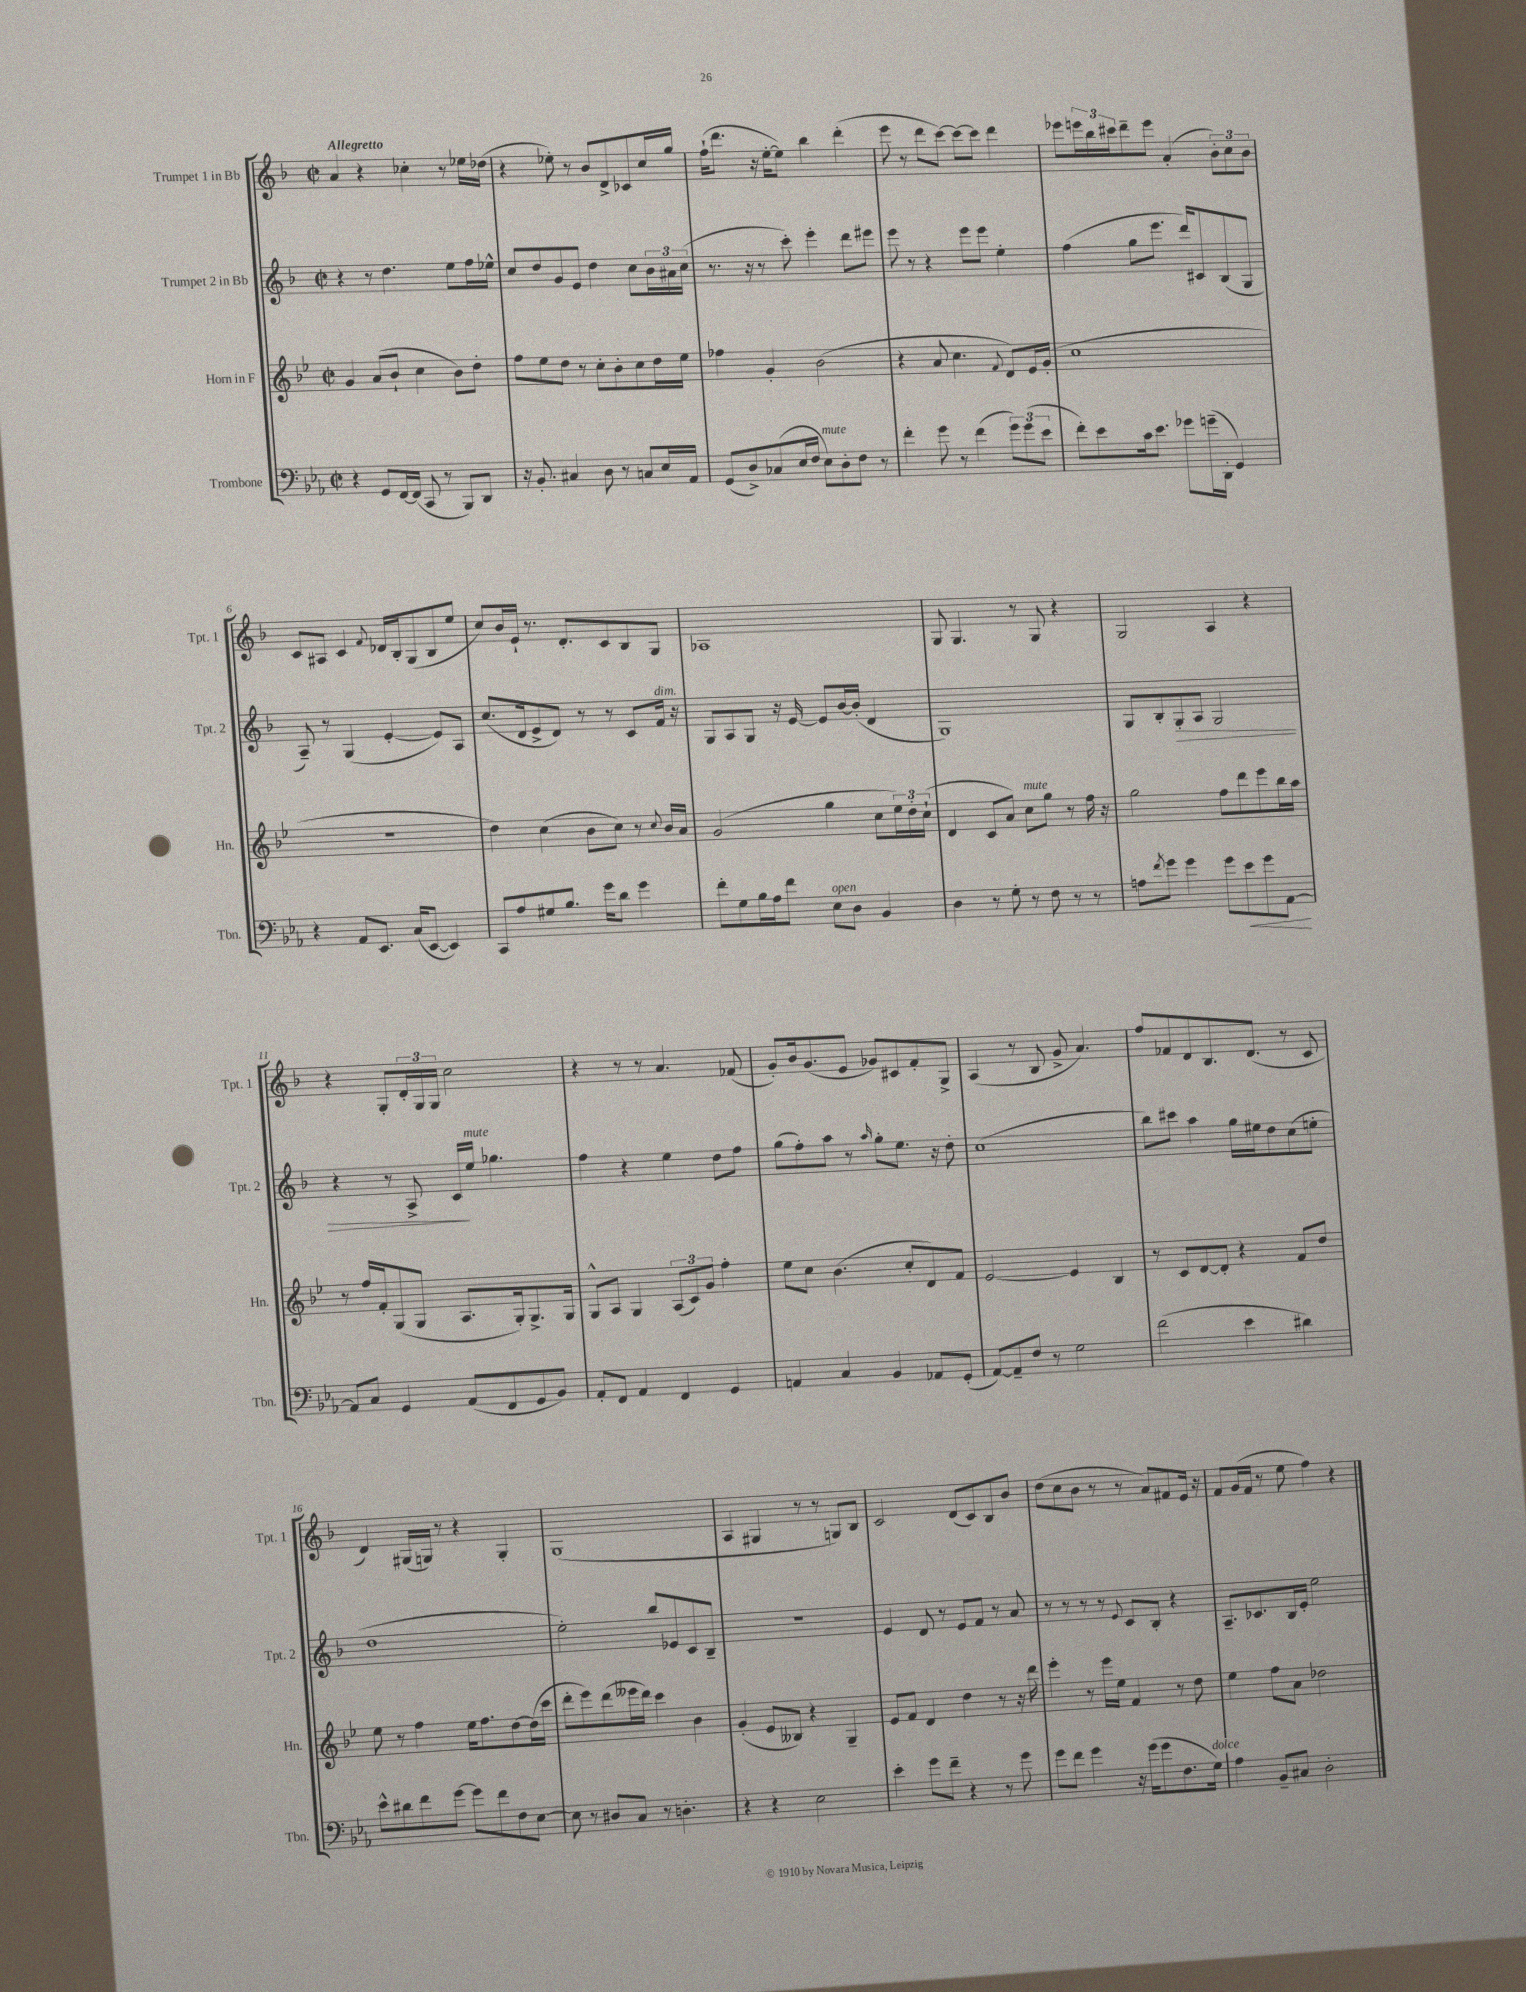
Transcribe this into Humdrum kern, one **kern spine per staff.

**kern	**dynam	**kern	**kern	**dynam	**kern
*part4	*part4	*part3	*part2	*part2	*part1
*staff4	*staff4	*staff3	*staff2	*staff2	*staff1
*I"Trombone	*	*I"Horn in F	*I"Trumpet 2 in Bb	*	*I"Trumpet 1 in Bb
*I'Tbn.	*	*I'Hn.	*I'Tpt. 2	*	*I'Tpt. 1
*clefF4	*	*clefG2	*clefG2	*	*clefG2
*k[b-e-a-]	*	*k[b-e-]	*k[b-]	*	*k[b-]
*M2/2	*	*M2/2	*M2/2	*	*M2/2
*met(c|)	*	*met(c|)	*met(c|)	*	*met(c|)
=1	=1	=1	=1	=1	=1
!	!	!	!	!	!LO:TX:a:B:t=Allegretto
4r	.	4g/	4r	.	4a/
8GG/L	.	(8a/L	8r	.	4r
[16FF/L	.	8b-`/J	4.dd\	.	.
(16FF/JJ]	.	.	.	.	.
8CC/	.	4cc\	.	.	4cc-X'\
8r	.	.	.	.	.
8BBB-/L)	.	8b-\L)	8ee\L	.	8r
8DD/J	.	8dd'\J	16ff\L	.	16ee-X\LL
.	.	.	16ee-X^^\JJ	.	(16dd-X\JJ
=2	=2	=2	=2	=2	=2
16r	.	8ff\L	8cc/L	.	4r
8.BB-'/	.	.	.	.	.
.	.	8ee-\	8dd/	.	.
4C#X/	.	8dd\J	8g/	.	8ee-X'\)
.	.	8r	8e/J	.	8r
8D\	.	8cc'\L	4dd\	.	8b-/L
8r	.	8b-'\	.	.	8d^/
8Cn/L	.	8cc\	8cc\L	.	8c-X/
16E-/L	.	16dd\L	24b-\L	.	16cc/L
.	.	.	24a#X\	.	.
16AA-/JJ	.	16ee-\JJ	.	.	16gg/JJ
.	.	.	(24cc\JJ	.	.
=3	=3	=3	=3	=3	=3
(8GG/L	.	4ff-X\	8.r	.	(16ff`\KL
.	.	.	.	.	8.ddd\J
8D^/)	.	.	.	.	.
.	.	.	16r	.	.
(8C-X/	.	4g'/	8r	.	16r
.	.	.	.	.	[16ee'\KL
16E-/L	.	.	8ccc'\)	.	8ee\J])
16F/JJ	.	.	.	.	.
!LO:TX:a:i:t=mute	!	!	!	!	!
8E-\L)	.	(2b-\	4eee'\	.	4bb-\
8D'\	.	.	.	.	.
8F\J	.	.	8ddd\L	.	(4ddd'\
8r	.	.	8eee#X\J	.	.
=4	=4	=4	=4	=4	=4
4f'\	.	4r	8eee\	.	8eee\
.	.	.	8r	.	8r
8g\	.	8a/	4r	.	8ddd\L
8r	.	4.cc\	.	.	[8ccc\J)
(4f\	.	.	8eee\L	.	8ccc\L_
.	.	.	8eee\J	.	8ccc\J]
.	.	8qqf/	.	.	.
12g\L)	.	8d/L)	4ee'\	.	4ddd\
(12g\	.	.	.	.	.
.	.	16e-/L	.	.	.
12e-\J	.	.	.	.	.
.	.	(16g'/JJ	.	.	.
=5	=5	=5	=5	=5	=5
8f'\L)	.	1cc	(4ff\	.	8eee-X\L
8e-\	.	.	.	.	24eeen\L
.	.	.	.	.	24bb-\
.	.	.	.	.	24ccc#X\J
16c\k	.	.	8gg\L	.	8ddd~\
8.e-\J	.	.	.	.	.
.	.	.	8.eee\J	.	8eee\J
8g-X\L	.	.	.	.	(4a'/
.	.	.	16ddd/KL)	.	.
(16gn~\L	.	.	8c#X/	.	.
16DD'\JJ	.	.	.	.	.
4GG/)	.	.	(8B-/	.	12b-'\L)
.	.	.	.	.	12cc\
.	.	.	8G/J	.	.
.	.	.	.	.	12b-\J
!!LO:LB:g=z
=6	=6	=6	=6	=6	=6
4r	.	1r	8A~/)	.	8c/L
.	.	.	8r	.	8A#X/J
8AA-/L	.	.	(4G/	.	4c/
8.EE-/J	.	.	.	.	.
.	.	.	.	.	8qqf/
.	.	.	[4e'/	.	16d-X/LL
(16C/KL	.	.	.	.	16B-'/J
[8EE-/J	.	.	.	.	(8G/
4EE-/])	.	.	8e/L])	.	8B-/
.	.	.	8A/J	.	8ee/J
=7	=7	=7	=7	=7	=7
8CC/L	.	4dd\)	(8.cc/L	.	8cc/L)
8A-/	.	.	.	.	16b-/L
.	.	.	16d/k	.	16e`/JJ
8G#X/	.	(4cc\	8e^/	.	8.r
8.B-/J	.	.	8d/J)	.	.
.	.	.	.	.	8.d'/L
.	.	8b-\L	8r	.	.
16g\KL	.	.	.	.	.
8d\J	.	8cc\J)	8r	.	8c/
4g\	.	8r	8c/L	.	8B-/
.	.	8qqcc/	.	.	.
!	!	!	!LO:TX:a:i:t=dim.	!	!
.	.	16b-/LL	16f/Jk	.	8G/J
.	.	16a/JJ	16r	.	.
=8	=8	=8	=8	=8	=8
8f'\L	.	(2g/	8G/L	.	1A-X
8G\	.	.	8A/	.	.
16B-\L	.	.	8G/J	.	.
16A-\J	.	.	.	.	.
8f\J	.	.	16r	.	.
.	.	.	[16e/	.	.
!LO:TX:a:i:t=open	!	!	!	!	!
8E-\L	.	4gg\	8e/L]	.	.
8D\J	.	.	[16b-/L	.	.
.	.	.	(16b-'/JJ]	.	.
4BB-/	.	8cc\L	4d/	.	.
.	.	24ee-\L)	.	.	.
.	.	24dd'\	.	.	.
.	.	(24cc`\JJ	.	.	.
=9	=9	=9	=9	=9	=9
4D\	.	4d/	1G)	.	8G/
.	.	.	.	.	4.G/
8r	.	8c/L	.	.	.
8G'\	.	8a/J)	.	.	.
!	!	!LO:TX:a:i:t=mute	!	!	!
8r	.	8cc\L	.	.	8r
8F\	.	8gg\J	.	.	8G/
8r	.	8r	.	.	4r
8r	.	16ff\	.	.	.
.	.	16r	.	.	.
=10	=10	=10	=10	=10	=10
8An\L	.	2gg\	8G/L	.	2G/
8qf/	.	.	.	.	.
8g\J	.	.	8B-'/	.	.
!	!	!	!	!LO:HP:b	!
4g\	.	.	8G'/	>	.
.	.	.	8A/J	.	.
8g\L	.	8ff\L	2G/	.	4A/
!	!LO:HP:b	!	!	!	!
8e-\	<	8ddd\	.	.	.
8g\	.	8eee-\	.	.	4r
[8AA-\J	.	16bb-\L	.	.	.
.	.	16aa\JJ	.	.	.
.	[	.	.	.	.
!!LO:LB:g=z
=11	=11	=11	=11	=11	=11
8AA-/L]	.	8r	4r	.	4r
8C/J	.	16ff/LL	.	.	.
.	.	16f'/J	.	.	.
4GG/	.	(8G/	8r	.	8G'/L
.	.	8G/J	8A^/	.	24d'/L
.	.	.	.	.	24G/
.	.	.	.	.	24G/JJ
(8AA-/L	.	8.A/L	16c/LL	.	2cc\
!	!	!	!LO:TX:a:i:t=mute	!	!
.	.	.	16ee/JJ	]	.
8FF/	.	.	4.gg-X\	.	.
.	.	16G'/k)	.	.	.
8GG/	.	8.G^/	.	.	.
8BB-/J)	.	.	.	.	.
.	.	16G/Jk	.	.	.
=12	=12	=12	=12	=12	=12
8AA-'/L	.	8G^^/L	4ff\	.	4r
8FF/J	.	8A/J	.	.	.
4AA-/	.	4G/	4r	.	8r
.	.	.	.	.	8r
4FF/	.	(12A/L	4ee\	.	4.a/
.	.	12c/)	.	.	.
.	.	12g/J	.	.	.
4GG/	.	4ff'\	8dd\L	.	.
.	.	.	8ff\J	.	(8f-X/
=13	=13	=13	=13	=13	=13
4AAn/	.	8ee-\L	(8gg\L	.	8g'/L)
.	.	8cc\J	8ff'\)	.	16b-/k
.	.	.	.	.	(8.g/
4C/	.	(4.b-\	8aa\J	.	.
.	.	.	8r	.	8e/J
.	.	.	16qqaa/	.	.
4BB-/	.	.	8gg'\L	.	8g-X/L)
.	.	8cc'/L	8.ee\J	.	8c#X/
8AA-X/L	.	8d/)	.	.	8f'/
.	.	.	16r	.	.
(8GG'/J	.	8f/J	8dd'\	.	8G^/J
=14	=14	=14	=14	=14	=14
[8AA-/L)	.	[2e-/	(1cc	.	(4A/
8AA-~/]	.	.	.	.	.
8F/J	.	.	.	.	8r
8r	.	.	.	.	8B-/
2G\	.	4e-/]	.	.	8g^/
.	.	.	.	.	4.a/)
.	.	4B-/	.	.	.
=15	=15	=15	=15	=15	=15
(2f\	.	8r	8bb-\L)	.	8ff/L
.	.	8c/L	8ccc#X\J	.	8f-X/
.	.	[8d/	4aa\	.	8d/
.	.	8d'/J]	.	.	8.B-/
4e-\	.	4r	16gg\LL	.	.
.	.	.	16ee#X\J	.	(8.d/J
.	.	.	8dd\	.	.
4d#X\)	.	8f/L	(8cc\	.	8r
.	.	8dd/J	8een'\J	.	8c/
!!LO:LB:g=z
=16	=16	=16	=16	=16	=16
8e-^^\L	.	8ee-\	1dd	.	4d/)
8d#X\	.	8r	.	.	.
8f\	.	4ff\	.	.	(16G#X/LL
.	.	.	.	.	16Gn/JJ)
[8g\J	.	.	.	.	8r
8g\L]	.	16ee-\KL	.	.	4r
.	.	8.ff\	.	.	.
8f\	.	.	.	.	.
8F\	.	[8dd\	.	.	4G'/
[8E-\J	.	(16dd\L]	.	.	.
.	.	16ccc\JJ	.	.	.
=17	=17	=17	=17	=17	=17
8E-\]	.	8ddd'\L	2ee'\)	.	(1G
8r	.	8eee-\)	.	.	.
8D#X/L	.	(8ddd\	.	.	.
8C/J	.	16eee--X\L	.	.	.
.	.	16ddd\JJ)	.	.	.
8r	.	4ccc\	8bb-/L	.	.
4.Dn'\	.	.	8e-X/	.	.
.	.	4b-\	8c/	.	.
.	.	.	8B-~/J	.	.
=18	=18	=18	=18	=18	=18
4r	.	(4g'/	1r	.	4A/
4r	.	8e-/L	.	.	4G#X/
.	.	8B--X/J)	.	.	.
2E-\	.	4r	.	.	8r
.	.	.	.	.	8r
.	.	4G~/	.	.	8Gn/L)
.	.	.	.	.	8B-/J
=19	=19	=19	=19	=19	=19
4e-'\	.	8e-/L	4e/	.	2c/
.	.	8f/J	.	.	.
8g\L	.	4d/	8d/	.	.
8f~\J	.	.	8r	.	.
4r	.	4dd\	8e/L	.	(8d/L
.	.	.	8f/J	.	8c/)
8r	.	8r	8r	.	8B-/
8g\	.	16r	8a/	.	8b-/J
.	.	16ddd\	.	.	.
=20	=20	=20	=20	=20	=20
8g\L	.	4eee-'\	8r	.	(8dd\L
8f\J	.	.	8r	.	8cc\
4g\	.	8r	8r	.	8b-\J
.	.	16eee-\LL	8r	.	8r
.	.	16ee-\JJ	.	.	.
.	.	.	8qqe/	.	.
16r	.	4f/	8c/L	.	8r
(16g\KL	.	.	.	.	.
8g\	.	.	8B-'/J	.	8a/L)
8.F\	.	8r	4r	.	8f#X/
.	.	8dd\	.	.	16e/Jk
!LO:TX:a:i:t=dolce	!	!	!	!	!
16G\Jk)	.	.	.	.	16r
=21	=21	=21	=21	=21	=21
4A-\	.	4ee-\	8.A~/L	.	8f/L
.	.	.	.	.	(16g/L
.	.	.	8.c-X/	.	16f/JJ
8BB-~/L	.	8ff\L	.	.	8r
8C#X/J	.	8a\J	16B-/L	.	8ee\
.	.	.	16e'/JJ	.	.
2D'\	.	2dd-X\	2ee\	.	4ff\)
.	.	.	.	.	4r
==	==	==	==	==	==
*-	*-	*-	*-	*-	*-
